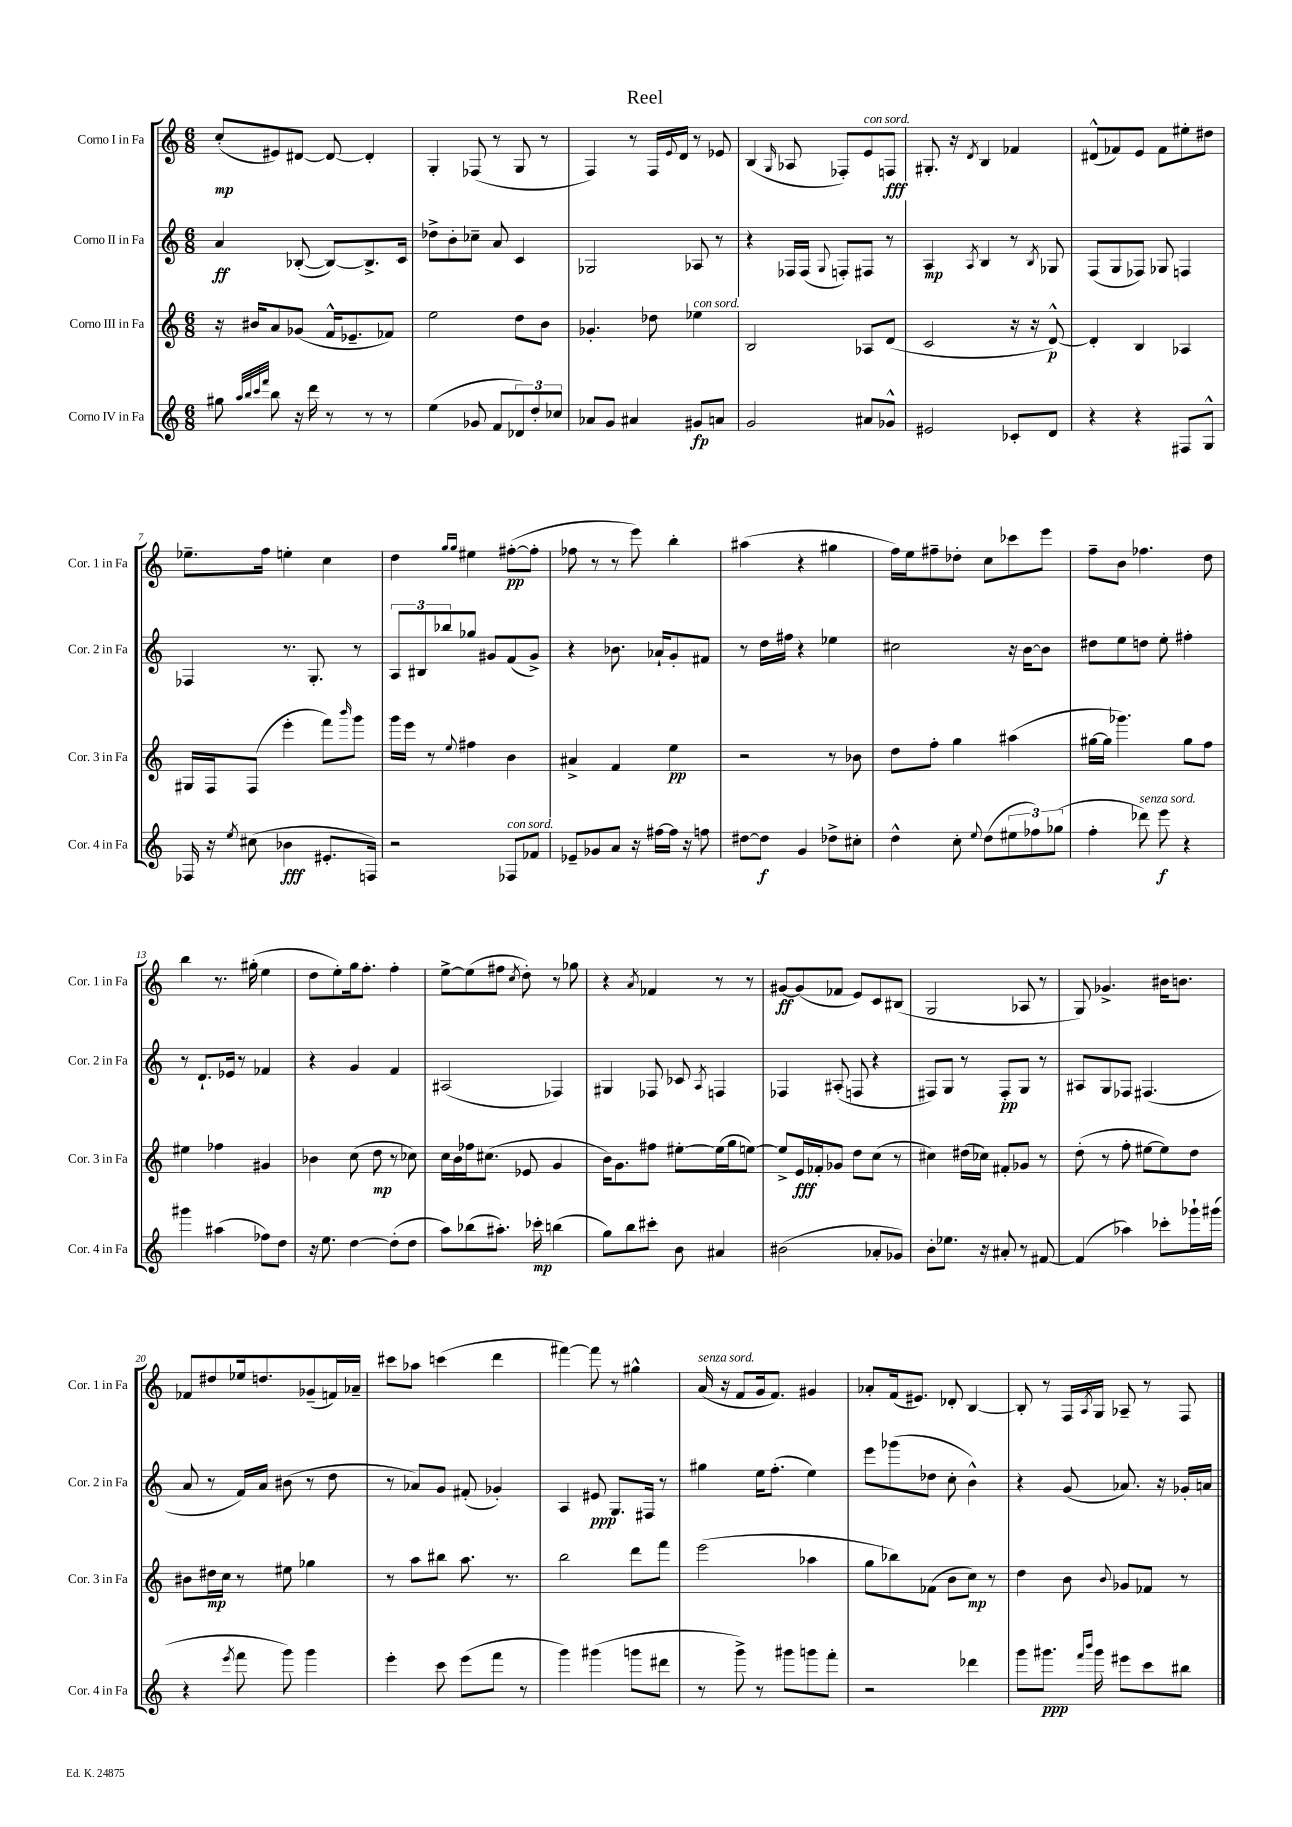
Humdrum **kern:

**kern	**kern	**kern	**kern
*staff4	*staff3	*staff2	*staff1
*clefG2	*clefG2	*clefG2	*clefG2
*k[]	*k[]	*k[]	*k[]
*M6/8	*M6/8	*M6/8	*M6/8
8gg#\	16r	4a/	(8cc'/L
.	16b#/LK	.	.
32qqaa/LLL	.	.	.
32qqbb/	.	.	.
32qqccc/	.	.	.
32qqfff/JJJ	.	.	.
8bb\	8a/	.	8e#/)
16r	(8g-/J	([8B-'/	[8d#/J
16ddd\	.	.	.
8r	16f^^/LK	8B-/_L)	8d#/_
.	8.e-~/	.	.
8r	.	8.B-^/]	4d#'/]
8r	8f-/J)	.	.
.	.	16c/Jk	.
=	=	=	=
(4ee\	2ee\	8dd-^\L	4G'/
.	.	8b'\	.
8g-/	.	8cc-~\J	(8F-/
8f/L	.	8a/	8r
12d-/)	8dd\L	4c/	8G/
12dd'/	.	.	.
.	8b\J	.	8r
12cc-/J	.	.	.
=	=	=	=
8a-/L	4.g-'/	2G-/	4F/)
8g/J	.	.	.
4a#/	.	.	8r
.	8dd-\	.	16F/LL
.	.	.	8qqe/
.	.	.	16d/JJ
8g#/L	4ee-\	8A-/	8r
8a/J	.	8r	8e-/
=	=	=	=
2g/	2B/	4r	(4B/
.	.	.	16qqG/
.	.	16F-/LL	8A-/
.	.	(16F-/JJ	.
.	.	8qqG/	.
.	.	8F'/L)	8F-'/L)
8a#/L	8A-/L	8F#/J	8e/
8g-^^/J	(8d/J	8r	8F/J
=	=	=	=
2e#/	2c/	4A/	8.G#'/
.	.	.	16r
.	.	8qA/	8qd/
.	.	4B/	4B/
8c-'/L	16r	8r	4f-/
.	16r	.	.
.	.	8qB/	.
8d/J	[8d^^/)	8G-/	.
=	=	=	=
4r	4d'/]	(8F/L	(8d#^^/L
.	.	8G/	8f-/)
4r	4B/	8F-/J)	8e/J
.	.	8G-/	8f-\L
8F#/L	4A-/	4F/	8ee#'\
8G^^/J	.	.	8dd#\J
=	=	=	=
16F-/	16G#/LL	4F-/	8.ee-~\L
16r	16F/J	.	.
8qee/	.	.	.
(8cc#\	(8F/J	.	.
.	.	.	16ff\Jk
4b-\	4eee'\	8.r	4ee'\
.	.	8.G'/	.
8.e#'/L	8fff\L)	.	4cc\
.	16qqbbb/	.	.
.	8ggg\J	8r	.
16F/Jk)	.	.	.
=	=	=	=
2r	16ggg\LL	12A/L	4dd\
.	16eee\JJ	.	.
.	.	12B#/	.
.	8r	.	.
.	.	12bb-/	.
.	.	.	16qqgg/LL
.	8qqee/	.	16qqgg/JJ
.	4ff#\	8gg-/J	4ee#\
.	.	8g#/L	.
8F-/L	4b\	(8f/	([8ff#'\L
8f-/J	.	8g#^/J)	8ff#'\]J
=	=	=	=
8e-~/L	4a#^/	4r	8ff-\
8g-/	.	.	8r
8a/J	4f/	8.b-\	8r
16r	.	.	8eee\)
[16ff#\LL	.	16a-`/LK	.
16ff#\]JJ	4ee\	8g'/	4bb'\
16r	.	.	.
8ff\	.	8f#/J	.
=	=	=	=
[8dd#\L	2r	8r	(4aa#\
8dd#\]J	.	16dd\LL	.
.	.	16ff#\JJ	.
4g/	.	4r	4r
8dd-^\L	8r	4ee-\	4gg#\
8cc#'\J	8b-\	.	.
=	=	=	=
4dd^^\	8dd\L	2cc#\	16ff\LL)
.	.	.	16ee\J
.	8ff'\J	.	8ff#~\
8cc'\	4gg\	.	8dd-'\J
8qqee/	.	.	.
(8dd\L	.	.	8cc\L
12ee#\	(4aa#\	16r	8ccc-\
.	.	[16b\LK	.
12ff-\)	.	.	.
.	.	8b\]J	8eee\J
(12gg-\J	.	.	.
=	=	=	=
4ff'\	[16gg#\LL	8dd#\L	8ff~\L
.	16gg#\]JJ	.	.
.	4.ggg-\)	8ee\	8b\J
8ddd-\)	.	8dd\J	4.ff-\
8eee\	.	8ee'\	.
4r	8gg#\L	4ff#'\	.
.	8ff\J	.	8dd\
=	=	=	=
4ggg#\	4ee#\	8r	4bb\
.	.	8.d`/L	.
(4aa#\	4ff-\	.	8.r
.	.	16e-/Jk	.
.	.	8r	.
.	.	.	(16gg#'\
8ff-\L)	4g#/	4f-/	4ee\
8dd\J	.	.	.
=	=	=	=
16r	4b-\	4r	8dd\L
8.ee\	.	.	.
.	.	.	8ee'\)
[4dd\	(8cc\	4g/	16gg\k
.	.	.	8.ff'\J
.	8dd\	.	.
(8dd'\]L	8r	4f/	4ff'\
8dd\J	8cc-\)	.	.
=	=	=	=
8aa\L)	16cc\LL	(2A#/	[8ee^\L
.	16b\	.	.
(8bb-\	16ff-\J	.	(8ee\]
.	(8.cc#\J	.	.
8.aa#'\J)	.	.	8ff#\J
.	.	.	8qcc/
.	8e-/	.	8dd'\)
16ccc-'\	.	.	.
(4bb\	4g/	4F-/)	8r
.	.	.	8gg-\
=	=	=	=
8gg\L)	16b\LK)	4G#/	4r
.	8.g\	.	.
8bb\	.	.	.
.	.	.	8qa/
8ccc#'\J	8ff#\J	8F-/	4f-/
8b\	[8ee#'\L	8c-/	.
.	.	8qA/	.
4a#/	(16ee#\]L	4F/	8r
.	16gg\J	.	.
.	[8ee\J)	.	8r
=	=	=	=
(2b#\	8ee^/]L	4F-/	[8g#/L
.	16e/L	.	(8g#/]
.	16f-'/J	.	.
.	8g-/J	(8A#'/	8f-/J
.	8dd\L	8F/	8e/L)
8a-'/L	(8cc\J	4r	8c/
8g-/J)	8r	.	(8B#/J
=	=	=	=
8b'\L	4cc#\)	8F#/L)	2G/
8.ee-\J	.	8G/J	.
.	(16dd#\LL	8r	.
16r	16cc-\JJ)	.	.
8a#'/	8f#'/L	8F#'/L	.
8r	8g-/J	8G/J	8A-/
[8f#/	8r	8r	8r
=	=	=	=
(4f#/]	(8dd'\	8A#/L	8G/)
.	8r	8G/	4.g-^/
4aa-\)	8ff'\	8F-/J	.
.	[8ee#\L	(4.F#/	.
8ccc-'\L	8ee#\])	.	16b#\LK
.	.	.	8.b\J
16ggg-`\L	8dd\J	.	.
(16ggg#\JJ	.	.	.
=	=	=	=
4r	8b#\L	8a/	8f-/L
.	16dd#\L	8r	8dd#/
.	16cc\JJ	.	.
8qeee/	.	.	.
8fff\	8r	16f/LL)	16ee-/k
.	.	16a/JJ	8.dd/
8ggg\)	8ee#\	(8b#\	.
4ggg\	4gg-\	8r	(8g-~/
.	.	8dd\	16f/L)
.	.	.	16a-~/JJ
=	=	=	=
4eee'\	8r	8r	8ccc#\L
.	8aa\L	8a-/L)	8aa-\J
8ccc\	8bb#\J	8g/J	(4ccc\
(8eee\L	8.aa\	(8f#'/	.
8fff\J	.	4g-'/)	4ddd\
.	8.r	.	.
8r	.	.	.
=	=	=	=
4ggg\)	2bb\	4A/	[4fff#\)
(4ggg#\	.	8e#/	8fff#\]
.	.	8.G/L	8r
8ggg\L	8ddd\L	.	4gg#^^\
.	.	16F#/Jk	.
8ddd#\J	8fff\J	8r	.
=	=	=	=
8r	(2eee\	4gg#\	(16a/
.	.	.	16r
8ggg^\)	.	.	8f/L
8r	.	16ee\LK	16g/k
.	.	(8.ff'\J	8.f/J)
8ggg#\L	.	.	.
8ggg\	4aa-\	4ee\)	4g#/
8fff'\J	.	.	.
=	=	=	=
2r	8gg\L	8eee\L	8a-'/L
.	8bb-\)	(8ggg-\	(16f/k
.	.	.	8.e#/J)
.	(8f-\J	8dd-\J	.
.	8b\L	8cc'\	8d-'/
4ddd-\	8cc\J)	4b^^\)	[4B/
.	8r	.	.
=	=	=	=
8ggg\L	4dd\	4r	8B'/]
8.ggg#\J	.	.	8r
.	8b\	(8g/	16F/LL
16qqfff/LL	.	.	.
16qqbbb/JJ	.	.	8qA/
16ggg#\	.	.	16G/JJ
.	8qqb/	.	.
8eee#\L	8g-/L	8.a-/)	8A-~/
8ccc\	8f-/J	.	8r
.	.	16r	.
8bb#\J	8r	16g-'/LL	8F/
.	.	16a/JJ	.
==	==	==	==
*-	*-	*-	*-
